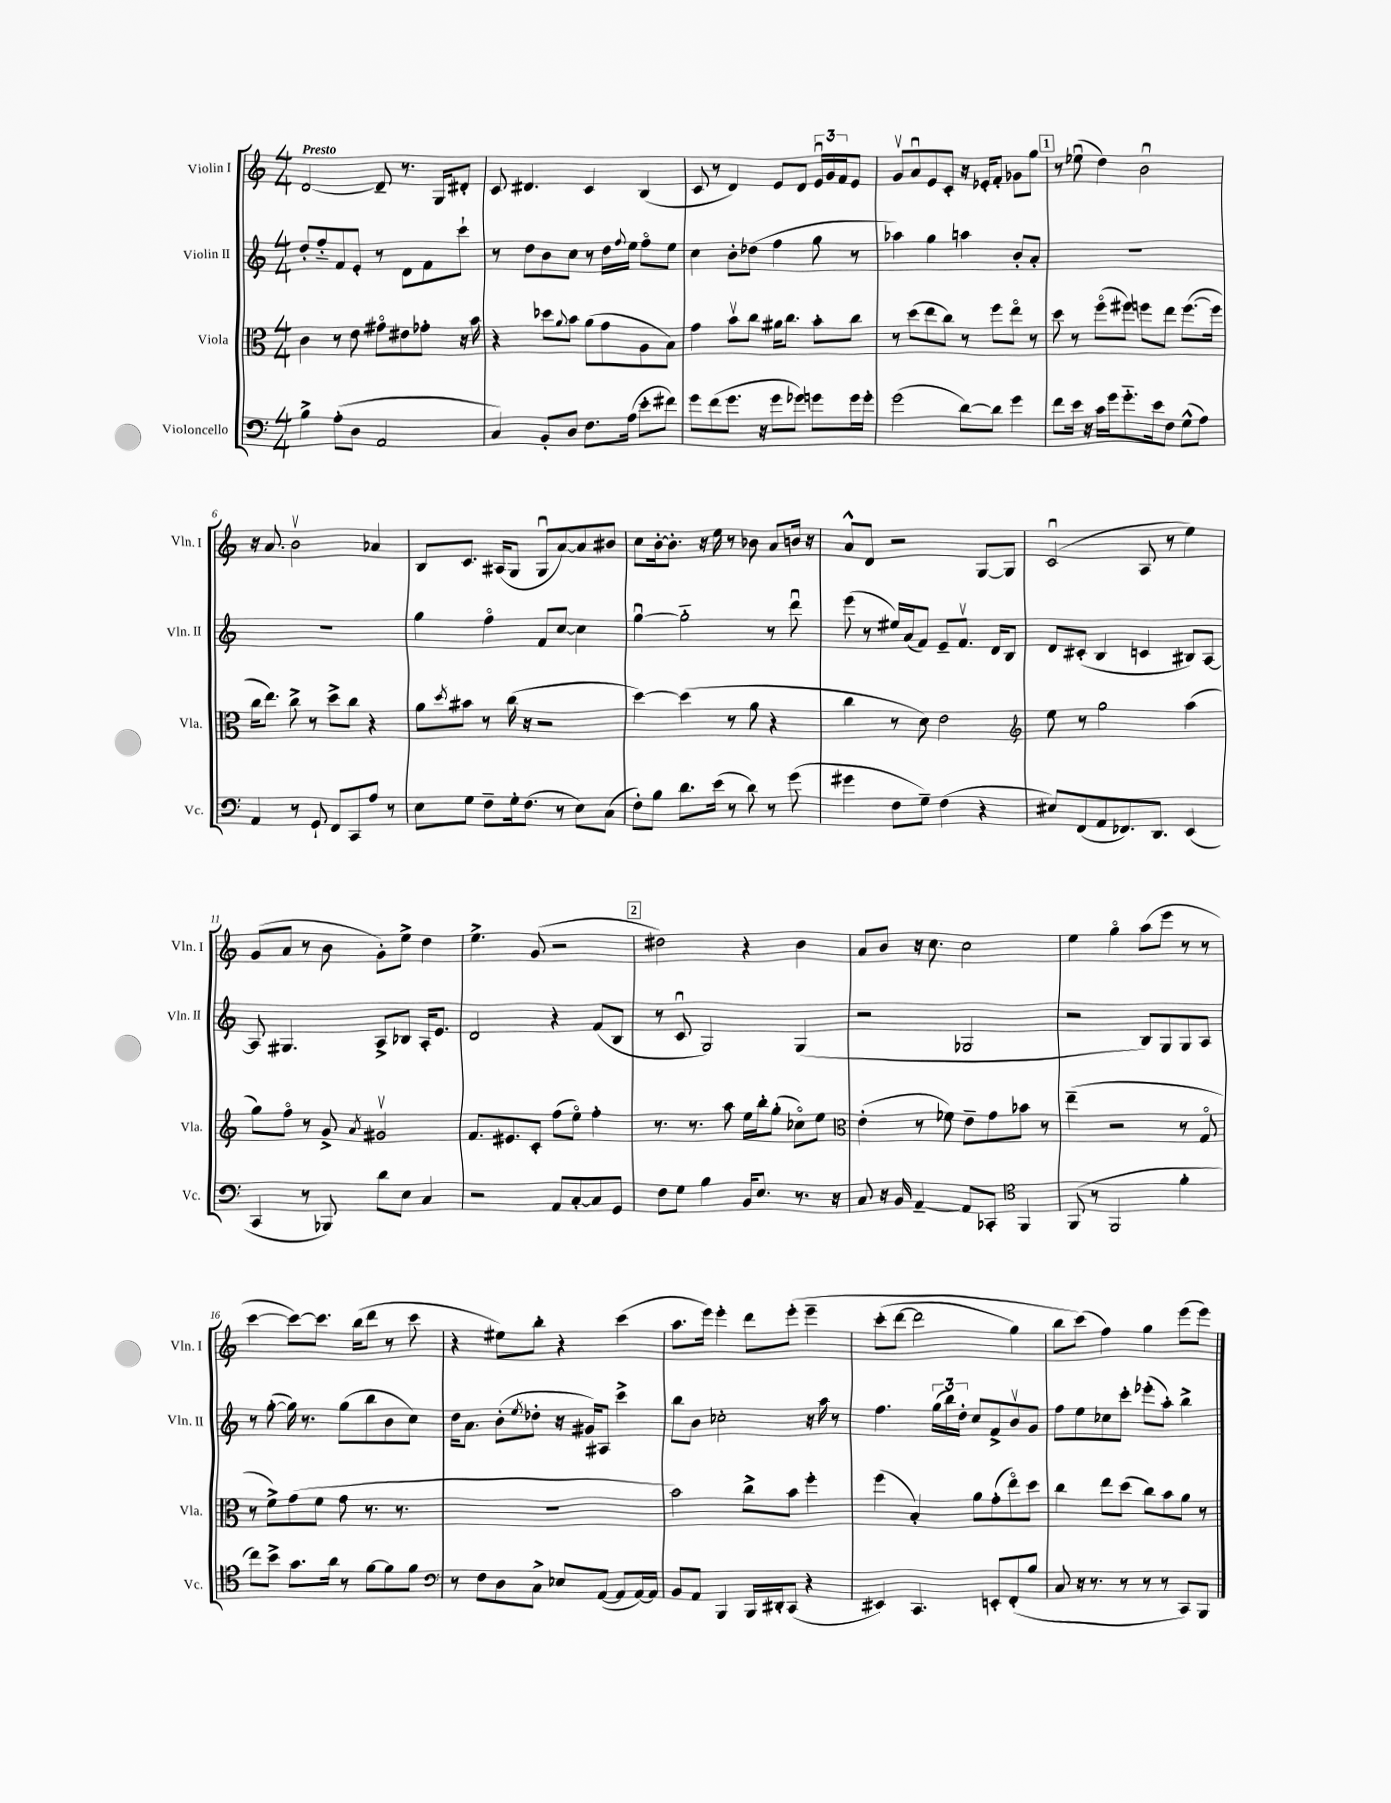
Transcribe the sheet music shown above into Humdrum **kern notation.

**kern	**kern	**kern	**kern
*staff4	*staff3	*staff2	*staff1
*clefF4	*clefC3	*clefG2	*clefG2
*k[]	*k[]	*k[]	*k[]
*M4/4	*M4/4	*M4/4	*M4/4
4B^\	4c\	8dd'/L	[2d/
.	.	8ff'~/	.
(8A'\L	8r	8f/	.
8D\J	8e\	8e'/J	.
2AA/	8g#o\L	8r	8d~/]
.	8e#\	8d\L	8.r
.	8g-'\J	8f\	.
.	.	.	16G/LK
.	16r	8ccc`\J	8d#'/J
.	16b\	.	.
=	=	=	=
4C/)	4r	8r	8c/
.	.	8dd\L	4.d#/
8BB'/L	8dd-\L	8b\	.
.	8qqa/	.	.
8D/J	8b\J	8cc\J	.
8.F\L	(8a\L	8r	4c/
.	8g\	16dd\LL	.
.	.	8qqff/	.
(16A\Jk	.	16ee\JJ	.
8e'\L	8A\	8ffo\L	(4B/
8f#\J)	8B\J)	8ee\J	.
=	=	=	=
8g\L	4g\	4cc\	8c/
(8f\	.	.	8r
8.g\J	8bv\L	8b'\L	4d/)
.	8cc\J	(8dd-\J	.
16r	.	.	.
8g\L	16a#\LK	4ff\	8e/L
.	8.cc\J	.	.
8g-\J)	.	.	8d/J
8g\L	8b'\L	8gg\	24eu/LL
.	.	.	24g/
.	.	.	24f/J
16g\L	8cc\J	8r	8e/J
16g'\JJ	.	.	.
=	=	=	=
(2g\	8r	4aa-\)	8gv/L
.	(8dd\L	.	8au/
.	8ee\	4gg\	8e/
.	8cc\J)	.	8c'/J
[8d\L)	8r	4aa\	16r
.	.	.	16e-'/LK
8d\]J	8ff\L	.	8f'/J
4g\	8eeo\J	8b'/L	8g-\L
.	8r	8a'/J	8gg\J
=	=	=	=
8f\L	8dd\	1r	8r
16e\Jk	8r	.	(8ee-u\
16r	.	.	.
16c\LL	(8ffo\L	.	4dd\)
16g\J	.	.	.
8.g'~\	8ff#\J)	.	.
.	8ff\L	.	2bu\
16e\k	.	.	.
8F\J	8ee\J	.	.
(8G^^\L	([8.ff\L	.	.
8A\J)	.	.	.
.	16ff\]Jk	.	.
=	=	=	=
4AA/	16cc\LK	1r	16r
.	8.ee\J)	.	8.a/
8r	8cc^\	.	2bv\
8GG`/	8r	.	.
8FF/L	8dd^\L	.	.
8CC/	8cc\J	.	.
8A/J	4r	.	4a-/
8r	.	.	.
=	=	=	=
8E\L	8a\L	4gg\	8B/L
.	8qdd/	.	.
8G\J	8b#\J	.	8.c/J
8F~\L	8r	4ffo\	.
.	.	.	(16A#/LK
16G'\k	(16cc\	.	8G/J
(8.F\J	16r	.	.
.	2r	8f/L	8Gu/L
8r	.	[8cc/J	[8a/)
8E\L)	.	4cc\]	8a/]
(8C\J	.	.	8b#/J
=	=	=	=
8F'\L)	[4dd\)	[4ggu\	8cc\L
8B\J	.	.	[16b'\k
.	.	.	8.b'\]J
8.d\L	(4dd\]	2gg'~\]	.
.	.	.	16r
(16e\Jk	.	.	16ee\
8r	8r	.	8r
8d\)	8a\	.	8b-\
8r	4r	8r	8a/L
(8g\	.	8dddu\	16b/Jk
.	.	.	16r
=	=	=	=
4g#\	4cc\	(8eee\	8a^^/L
.	.	8r	8d/J
8F\L	8r	16ee#/LL)	2r
.	.	(16a/J	.
8G~\J)	8d\)	8f/J)	.
(4F\	2e\	8e~/L	.
.	.	8.fv/J	.
4r	.	.	[8G/L
.	.	16d/LK	.
.	.	8B/J	8G/]J
=	=	=	=
*	*clefG2	*	*
8E#/L)	8ee\	8d/L	(2cu/
(8FF/	8r	(8c#'/J	.
8AA/	2gg\	4B/	.
8.FF-/)	.	.	.
.	.	4c/	8A/
8.DD/J	.	.	.
.	.	.	8r
(4EE/	(4aa\	8B#/L)	4ee\)
.	.	[8A/J	.
=	=	=	=
4CC/	8gg\L)	8A/]	(8g/L
.	8ffo\J	4.G#/	8a/J
8r	8r	.	8r
8BBB-/)	8g^/	.	8b\
.	8qa/	.	.
8d\L	2g#v/	8A^/L	8g'\L)
8E\J	.	8B-/J	8ee^\J
4C/	.	16A'/LK	4dd\
.	.	8.e/J	.
=	=	=	=
2r	8.f/L	2d/	4.ee^\
.	8.e#/	.	.
.	8c'/J	.	(8g/
8AA/L	(8ff\L	4r	2r
[8C'/	8eeo\J)	.	.
8C/]	4ff'\	(8f/L	.
8GG/J	.	8B/J	.
=	=	=	=
8F\L	8.r	8r	2dd#\)
8G\J	.	8cu/	.
.	8.r	.	.
4B\	.	2G/)	.
.	8aa\	.	.
16BB/LK	16ee\LL	.	4r
8.E/J	16bb'\J	.	.
.	(8gg'\J	.	.
8.r	8cc-o\L)	(4G/	4b\
.	8ee\J	.	.
16r	.	.	.
=	=	=	=
*	*clefC3	*	*
8C/	(4e'\	2r	8a/L
16r	.	.	8b/J
16BB/	.	.	.
[4AA~/	8r	.	16r
.	.	.	8.cc\
.	8f-\)	.	.
8AA/]L	8e~\L	2G-/	2cc\
8CC-'/J	8g\	.	.
*clefC4	*	*	*
4FF/	8b-\J	.	.
.	8r	.	.
=	=	=	=
(8FF/	(4ee~\	2r	4ee\
8r	.	.	.
2FF/	2r	.	4ggo\
.	.	8B/L)	(8aa\L
.	.	8G/	8eee\J
4f'\	8r	8G/	8r
.	8Go/	8A/J	8r
=	=	=	=
8cc\L)	8r	8r	[4ccc\
8b^\J	8f^\L)	([8gg'\	.
8.g\L	(8g\	16gg\])	8ccc\_L)
.	.	8.r	.
.	8f\J	.	8.ccc\]J
16a\Jk	.	.	.
8r	8g\	(8gg\L	.
.	.	.	(16bb\LK
[8f\L	8.r	8bb\	8ddd\J
8f\]	.	8b\	8r
.	8.r	.	.
8f\J	.	8cc\J)	8ccc\
=	=	=	=
*clefF4	*	*	*
8r	1r	16dd\LK	4r
.	.	8.a\J	.
8F\L	.	.	.
8D\	.	(8b'\L	8ee#\L)
.	.	8qee/	.
8C^\J	.	8dd-'\J	8bb'\J
8E-/L	.	16r	4r
.	.	16g#/LK)	.
([8AA/J	.	8A#/J	.
8AA/]L	.	4ccc^\	(4ccc\
[16AA/L)	.	.	.
16AA/]JJ	.	.	.
=	=	=	=
8BB/L	2b\)	8bb\L	8.aa\L
8AA/J	.	8b\J	.
.	.	.	16eee\Jk)
4BBB/	.	2cc-'\	4eee'\
16BBB/LL	8cc^\L	.	8ddd\L
16DD#'/J	.	.	.
(8CC/J	8b\J	.	&(8eee'\J
4r	4ff'\	16r	4eee~\
.	.	16aa\	.
.	.	8r	.
=	=	=	=
4EE#/)	(4ff\	4.ff\	(8ccc'\L
.	.	.	[8ddd\J
4.CC/	4B'/)	.	2ddd\]
.	.	(24gg\LL	.
.	.	24bb\)	.
.	.	24dd'\JJ	.
.	8a\L	8cc/L	.
8EE'/L	(8g'\	8f^/	.
(8FF'/	8eeo\)	8bv/	4gg\)
8B/J	8dd\J	8g/J	.
=	=	=	=
8C/	4cc\	8ff\L	8bb\L
16r	.	8ee\	(8ccc\J&)
8.r	.	.	.
.	8ee\L	8cc-\	4ff\)
8r	(8dd\J	8ccc'\J	.
8r	8cc\L)	(8eee-'\L	4gg\
8r	8b\	8aa'\J)	.
8CC/L)	8a\J	4bb^\	(8eee\L
8BBB/J	8r	.	8eee\J)
==	==	==	==
*-	*-	*-	*-
